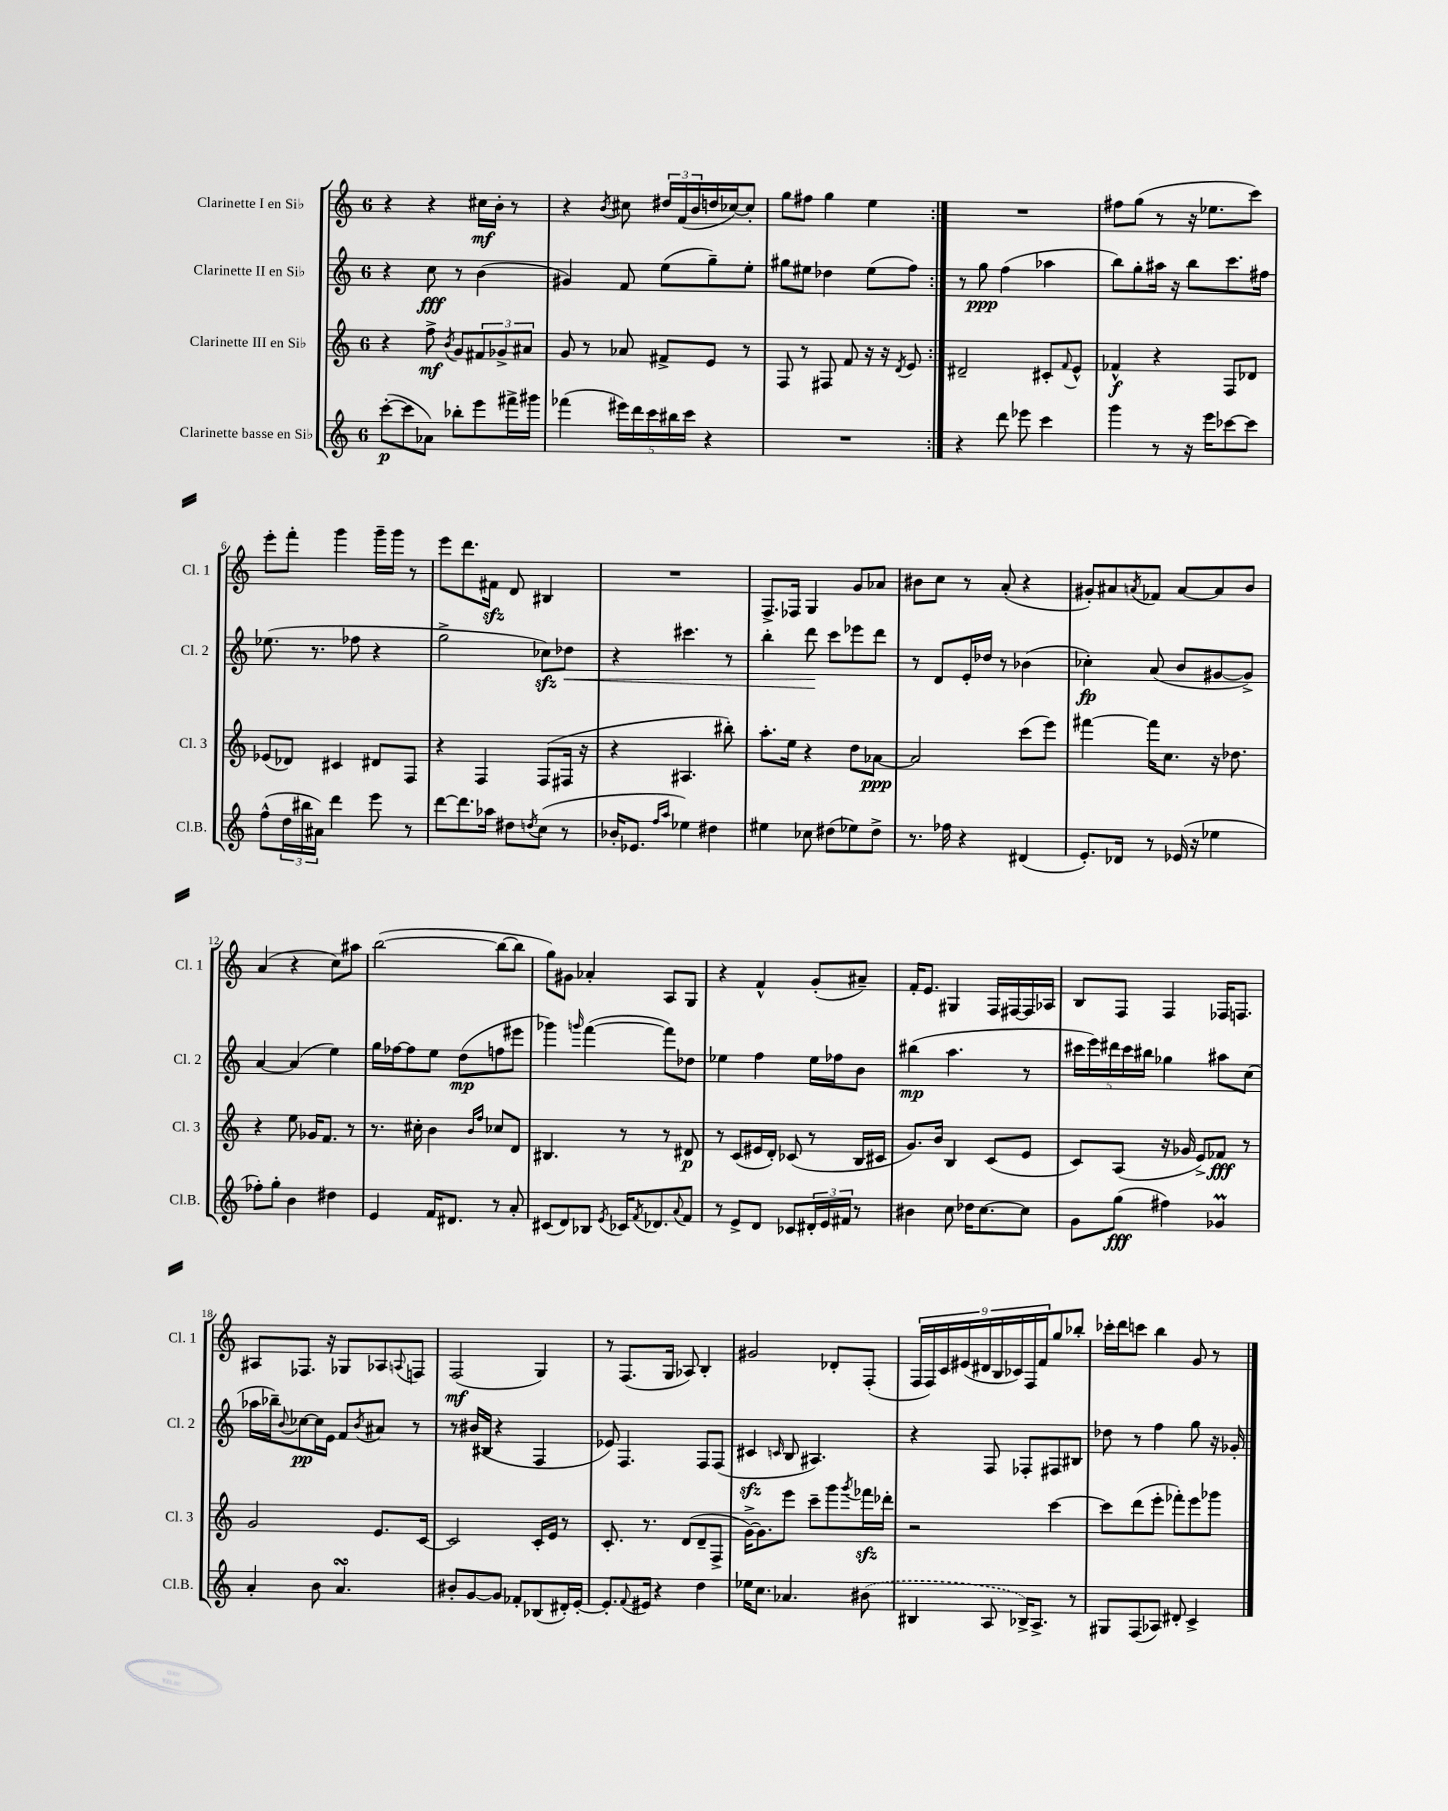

**kern	**kern	**kern	**kern
*staff4	*staff3	*staff2	*staff1
*clefG2	*clefG2	*clefG2	*clefG2
*k[]	*k[]	*k[]	*k[]
*M6/8	*M6/8	*M6/8	*M6/8
([8ccc'\L	4r	4r	4r
8ccc\]	.	.	.
8a-\J)	8ff^\	8cc\	4r
.	8qb/	.	.
8bb-'\L	8g/L	8r	.
8eee\	12f#/	(4b\	16cc#\LL
.	.	.	16b'\JJ
.	12g-^/	.	.
16fff#^\L	.	.	8r
.	12a#/J	.	.
16ggg#\JJ	.	.	.
=	=	=	=
(4fff-\	8g/	4g#/)	4r
.	8r	.	.
.	.	.	8qb/
20eee#\LL)	8a-/	8f/	8cc#\
20ddd\	.	.	.
20ccc\	.	.	.
.	8f#^/L	(8ee\L	24dd#/LL
20bb#\	.	.	.
.	.	.	(24f/
20ccc\JJ	.	.	.
.	.	.	24b/
4r	8e/J	8gg~\)	16dd/
.	.	.	[16cc-/J)
.	8r	8ee'\J	8cc-'/]J
=	=	=	=
2.r	8F/	8gg#\L	8gg\L
.	8r	8ee#\J	8ff#\J
.	8F#/	4dd-\	4gg\
.	8f/	.	.
.	16r	(8ee#\L	4ee\
.	16r	.	.
.	8qd/	.	.
.	8e/	8ff\J)	.
=:|!	=:|!	=:|!	=:|!
4r	2d#~/	8r	2.r
.	.	8gg\	.
8ddd\	.	(4ff\	.
8eee-\	.	.	.
4ccc\	8c#'/L	4aa-\	.
.	8qqf/	.	.
.	8e^^/J	.	.
=	=	=	=
4ggg\	4f-^^/	8bb\L)	8ff#\L
.	.	8gg'\	(8gg\J
8r	4r	16aa#\Jk	8r
.	.	16r	.
16r	.	8bb\L	16r
16eee\LK	.	.	8.ee-\L
[8ccc-\	8F/L	8.ccc\	.
8ccc-\]J	8d-/J	.	8ccc\J)
.	.	16ff#\Jk	.
=	=	=	=
(8ff^^\L	(8e-/L	(8.ee-\	8eee'\L
24dd\L	8d-/J)	.	8fff'\J
24bb#\	.	.	.
.	.	8.r	.
24a#\JJ)	.	.	.
4ddd\	4c#/	.	4ggg\
.	.	8ff-\	.
8eee\	8d#/L	4r	16ggg~\LL
.	.	.	16ggg\JJ
8r	8F/J	.	8r
=	=	=	=
[8ddd\L	4r	2gg^\	8eee\L
8.ddd\]	.	.	8.ddd\
.	4F/	.	.
16aa-\Jk	.	.	16f#\Jk
8dd#\L	.	.	8d/
8qdd/	.	.	.
(8cc\J	(8F/L	8cc-\L)	4B#/
8r	16F#/Jk	8dd-\J	.
.	16r	.	.
=	=	=	=
16b-'/LK	4r	4r	2.r
8.e-/J	.	.	.
16qqff/LL	.	.	.
16qqaa/JJ	.	.	.
4ee-\)	4.A#/	4.ccc#\	.
4dd#\	.	.	.
.	8bb#'\)	8r	.
=	=	=	=
4ee#\	8.aa'\L	4bb'\	8.F^/L
.	16ee\Jk	.	16F-/Jk
8cc-\	4r	8ddd\	4G/
(8dd#\L	.	8ccc\L	.
8ee-\)	8dd\L	8eee-\	8g/L
8dd#^\J	[8a-\J	8ddd\J	8a-/J
=	=	=	=
8.r	2a-/]	8r	8b#\L
.	.	8d/L	8cc\J
16ff-\	.	.	.
4r	.	16e'/L	8r
.	.	16dd-/JJ	.
.	.	8r	(8a'/
(4d#/	(8ccc\L	(4b-\	4r
.	8eee\J)	.	.
=	=	=	=
8.e'/L)	[4fff#\	4cc-'\)	8g#'/L)
.	.	.	8a#/
16d-/Jk	.	.	.
.	.	.	8qa/
8r	16fff#\]LK	(8a/	8f-/J
.	8.cc\J	.	.
(16e-/	.	8b/L	[8a/L
16r	.	.	.
4ee-\	16r	[8g#/	8a/]
.	8.dd-\	.	.
.	.	8g#^/]J)	8b/J
=	=	=	=
8ff-'\L)	4r	[4a/	(4a/
8gg'\J	.	.	.
4b\	8ee\	(4a/]	4r
.	16g-/LK	.	.
.	8.f/J	.	.
4dd#\	.	4ee\)	8cc\L)
.	8r	.	8aa#\J
=	=	=	=
4e/	8.r	16gg\LL	([2bb\
.	.	[16ff-\J	.
.	.	8ff-\]	.
.	16cc#'\	.	.
16f/LK	4b\	8ee\J	.
8.d#/J	.	.	.
.	.	(8dd\L	.
.	16qqb/LL	.	.
.	16qqff/JJ	.	.
8r	8cc-/L	8ff\	8bb\_L
8a'/	8d/J	8eee#\J	8bb\]J
=	=	=	=
(8c#/L	4.B#/	4ggg-\)	8gg\L)
8d/)	.	.	8g#\J
.	.	16qqggg/	.
8B-/J	.	([4fff\	4a-'/
8qe/	.	.	.
16c-/LK	8r	.	.
8qf/	.	.	.
8.d-/	.	.	.
.	8r	8fff\]L)	8A/L
8qqa/	.	.	.
8f/J	8d#/	8dd-\J	8G/J
=	=	=	=
8r	8r	4ee-\	4r
8e^/L	(8c/L	.	.
8d/J	16e#/L	4ff\	4f^^/
.	16d'/JJ)	.	.
8c-/L	(8c-/	.	.
24d#'/L	8r	16ee-\LL	(8g'/L
24e/	.	.	.
.	.	16ff-\J	.
24f#/JJ	.	.	.
8r	16B/LL	8b\J	8a#~/J)
.	16c#/JJ	.	.
=	=	=	=
4b#\	8.g/L)	(4bb#\	16f'/LK
.	.	.	8.e/J
.	16b/Jk	.	.
8cc\	4B/	4.aa\	4G#/
16dd-\LK	.	.	.
[8.cc\	.	.	.
.	(8c/L	.	16F/LL
.	.	.	[16F#/
8cc\]J	8e/J	8r	16F#/]
.	.	.	16A-/JJ
=	=	=	=
8g\L	8c/L)	20ccc#\LL	8B/L
.	.	20eee\)	.
.	.	20ddd#\	.
(8gg\J	(8A/J	.	8F/J
.	.	20ccc#\	.
.	.	20bb#\JJ	.
4ff#\)	16r	4gg-\	4F/
.	16g-/	.	.
.	8e^/L)	.	.
4g-/	8f-/J	8aa#\L	16F-/LK
.	.	.	8.F/J
.	8r	(8cc\J	.
=	=	=	=
4a'/	2g/	16aa-\LL	8A#/L
.	.	16bb-~\J)	.
.	.	8qqb/	.
.	.	[8cc-\	8.F-/J
8b\	.	16cc-\]L	.
.	.	16e\JJ	16r
4.a/	.	8f/L	8G-/L
.	.	8qb/	.
.	8.e/L	8a#/J	8A-/
.	.	.	8qqA/
.	.	8r	8F/J
.	[16c/Jk	.	.
=	=	=	=
8b#'/L	2c/]	8r	(2F/
[8g/	.	(16b#/LL	.
.	.	16B#/JJ	.
8g/]J	.	4r	.
8f-'/L	.	.	.
(8B-/	16c'/LL	4F/	4G/)
.	16e/JJ	.	.
16d#'/L)	8r	.	.
[16e'/JJ	.	.	.
=	=	=	=
8.e'/]L	8.c'/	8e-/)	8r
.	.	4.F/	(8.F/L
8qqf/	.	.	.
16e#/Jk	8.r	.	.
4r	.	.	.
.	.	.	16G/Jk
.	(8d/L	.	8A-/)
4dd\	8d~/	8F/L	4B'/
.	8F^/J	(8F/J	.
=	=	=	=
16ee-\LK	[16g^\LK)	4c#/	2g#/
8.cc\J	8.g\]	.	.
.	.	16qqc/	.
4.a-/	8eee\J	8B/	.
.	8ccc~\L	4.A#/)	.
.	8ggg\	.	8d-'/L
.	8qggg/	.	.
(8b#\	16fff-\L	.	(8F'/J
.	16ddd-'\JJ	.	.
=	=	=	=
4B#/	2r	4r	18F/LL
.	.	.	18F/)
.	.	.	18c/
.	.	.	(18e#/
.	.	.	18d#/
8A/	.	8F/	.
.	.	.	18B/
.	.	.	18c-/)
16B-^/LK)	.	8F-'/L	.
.	.	.	18F/
8.A^/J	.	.	.
.	.	.	18f/J
.	[4ccc\	8F#/	8gg/
8r	.	8B#/J	8bb-'/J
=	=	=	=
8G#/L	8ccc\]L	8dd-\	16ccc-'\LL
.	.	.	16ddd\J
(8F/	(8ddd\	8r	8ccc\J
8A-/J)	8eee'\J	4ff\	4bb\
8d#'/	8fff-'\L)	.	.
4c^/	8eee\	8gg\	8g/
.	8ggg-\J	16r	8r
.	.	16g-'/	.
==	==	==	==
*-	*-	*-	*-
